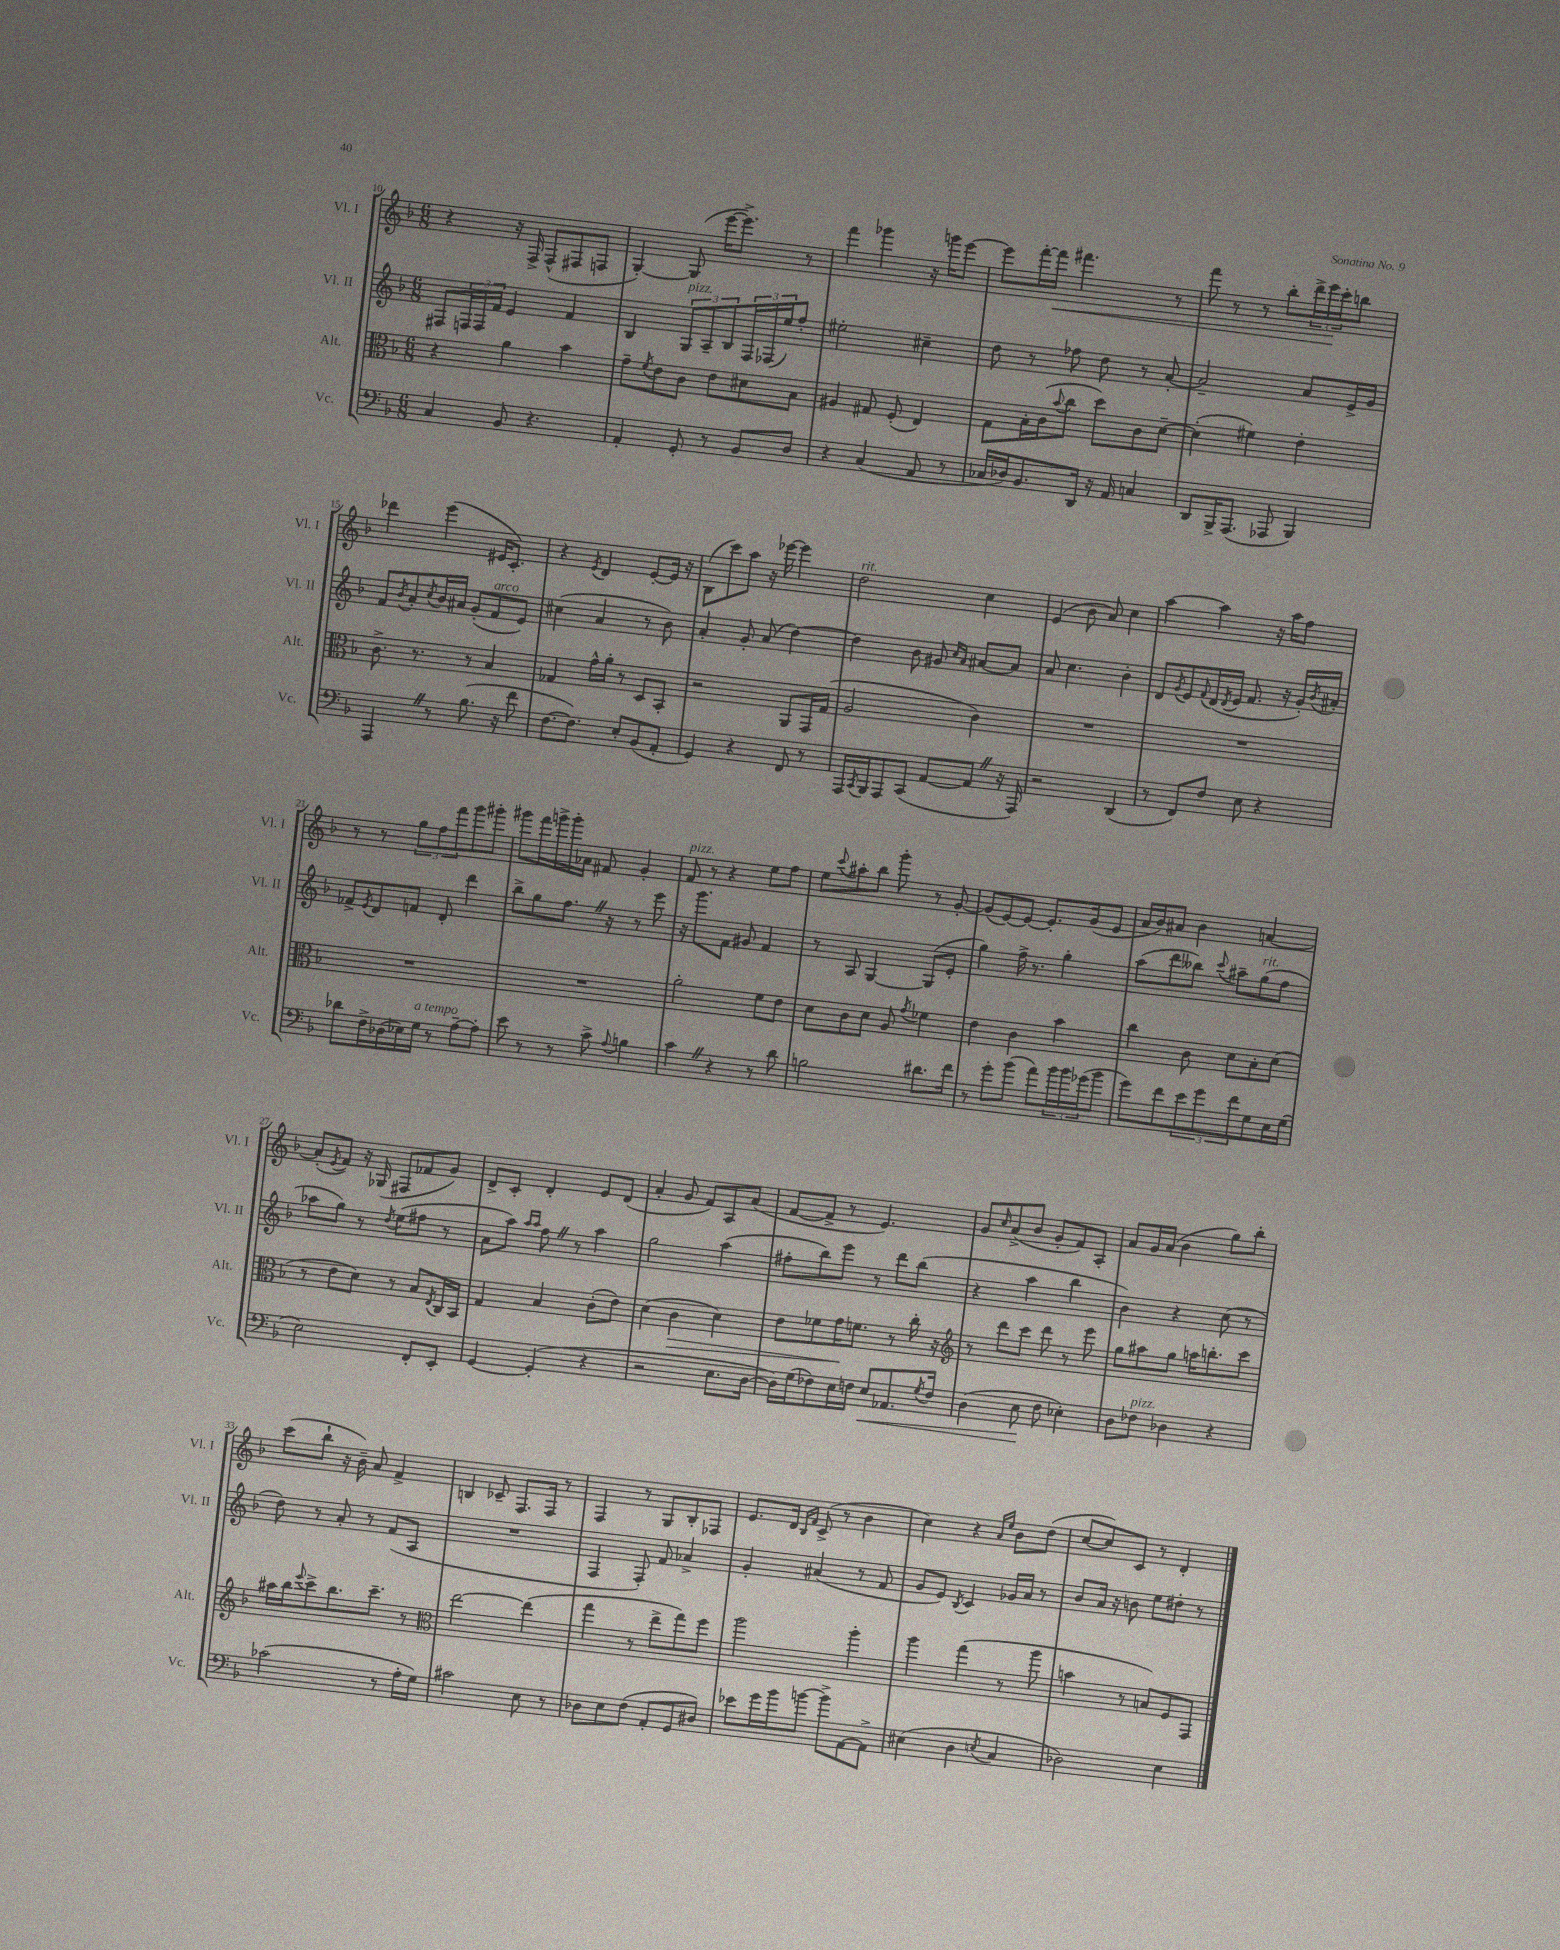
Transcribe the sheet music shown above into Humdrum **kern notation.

**kern	**kern	**kern	**kern
*staff4	*staff3	*staff2	*staff1
*clefF4	*clefC3	*clefG2	*clefG2
*k[b-]	*k[b-]	*k[b-]	*k[b-]
*M6/8	*M6/8	*M6/8	*M6/8
4C	4r	8F#	4r
.	.	24F	.
.	.	24F	.
.	.	24f	.
8BB-	4a	4e	16r
.	.	.	16F^
4.r	.	.	(8F^^
.	4b-	4f	8F#
.	.	.	8F
=	=	=	=
4AA'	8g~	4B-	[4G')
.	8qf	.	.
.	8e	.	.
8GG'	8c	12G	(8G]
.	.	12A~	.
8r	8e	.	[16eee
.	.	12B-	.
.	.	.	8.eee^])
8BB-	8d#	24F	.
.	.	(24F-	.
.	.	24ee)	.
8D	8B-	8ff'	8r
=	=	=	=
4r	4A#	2ee#'	4fff
(4C	8G#	.	4ggg-
.	(8F'	.	.
8AA	4E)	4cc#~	16r
.	.	.	16ggg
8r	.	.	[8eee
=	=	=	=
16C-	8G	8dd	8eee]
16D-)	.	.	.
8.BB-	16B-'	8r	[16fff'
.	(16c	.	16fff]
.	8qqb-	.	.
.	8cc	8ff-	4.fff#
16DD	.	.	.
16r	8dd)	8dd	.
16AA	.	.	.
4C	8c	8r	.
.	[8d~	[8a'	8r
=	=	=	=
8DD	(4d']	2a~]	8fff
16BBB-^	.	.	8r
(8.AAA	.	.	.
.	4f#)	.	8r
8AAA-	.	.	8bb-'
4BBB-)	4e'	8a	24ddd^
.	.	.	24eee
.	.	.	24ccc'
.	.	16e^	8bb
.	.	16g	.
=	=	=	=
4AAA	8.c^	8f	4ddd-
.	.	8qb-	.
.	.	8a'	.
.	8.r	.	.
.	.	8qcc	.
8r	.	16b-	(4eee
.	.	16a#	.
(8.B-	8r	(8g'	.
.	4B-	8f	16e#
16r	.	.	8.c')
8f	.	8e)	.
=	=	=	=
[8.F	4G-	(4cc#	4r
8.F])	.	.	.
.	.	.	8qe
.	16g^^	4a	4d
.	16a'	.	.
8E'	8r	.	.
(8BB-	8D	8r	[8e'
8AA'	8BB-'	8b-)	16e]
.	.	.	16r
=	=	=	=
4GG)	2r	4a'	(8B-
.	.	.	8ccc)
4r	.	8g'	8aa
.	.	(8a	16r
.	.	.	[16eee-
8FF	8AA	[4dd)	4eee-]
8r	16GG	.	.
.	(16G	.	.
=	=	=	=
16AAA	2A	4dd]	2dd
8qCC	.	.	.
16BBB-	.	.	.
8AAA	.	.	.
(8CC	.	8b-	.
[8AA	.	8g#	.
.	.	16qqcc	.
.	.	16qqa	.
8AA]	4c)	[8a#	4cc
16r	.	8a#]	.
16AAA)	.	.	.
=	=	=	=
2r	2.r	8a	(4e
.	.	4.cc	.
.	.	.	8b-
.	.	.	8a)
(4DD	.	4b-'	4cc
=	=	=	=
8r	2.r	8d	[4aa
.	.	8qg	.
8FF)	.	8e	.
.	.	8qqf	.
8F	.	(16d	4aa]
.	.	8qd	.
.	.	16e	.
8E	.	8.f	.
4r	.	.	16r
.	.	16r	16aa
.	.	16g')	8ff
.	.	8qb-	.
.	.	16a#'	.
=	=	=	=
8d-	2.r	8f-^	8r
.	.	8qe	.
16F^	.	8d	8r
(16D-	.	.	.
16E-)	.	8f	12gg
16G	.	.	.
.	.	.	12ff
8r	.	8d'	.
.	.	.	12fff
[8A~	.	4ddd	8ggg
8A']	.	.	8ggg#'
=	=	=	=
8e	2.r	8bb-^	8ggg#
8r	.	8gg	16fff
.	.	.	16ggg^
8r	.	8.ff	16ggg'
.	.	.	16a-
8c^	.	.	8f#
.	.	16r	.
8qqA	.	.	.
4B	.	8r	4g'
.	.	8eee	.
=	=	=	=
4c	2a'	16r	8f
.	.	8.ggg	.
.	.	.	8r
4r	.	8f	4r
.	.	8g#	.
8r	8f	4f	8ee
8d	8e	.	8ff
=	=	=	=
2B	8d	8r	8ee
.	.	.	8qqccc
.	8c	8A	8aa#'
.	8d	[4G	8bb-
.	8A	.	8ggg'
.	8qg	.	.
8.d#	4f-	(8G]	8r
.	.	8e'	[8g'
16f	.	.	.
=	=	=	=
8r	4e	4gg)	(8g]
8g'	.	.	[8e)
(8b-	4c	16ff^	8e_
.	.	8.r	.
8a)	.	.	8.e']
24b-	4b-	4gg'	.
24b-	.	.	.
.	.	.	(16g
(24g-	.	.	.
8b-	.	.	8e
=	=	=	=
8g)	4cc	(8aa	16a
.	.	.	16b-)
8f	.	8ddd	8a#
12e	8c	8bb--)	4b-
12g	.	.	.
.	.	8qqccc	.
.	8d	8aa#~	.
12f	.	.	.
8G	8B-'	(8gg	[4a
16E	(8d	8ff	.
(16G	.	.	.
=	=	=	=
2E)	8r	8aa-	(8a']
.	.	.	8qe
.	8e	8gg)	8f)
.	8d)	8r	16r
.	.	.	(16G-
.	.	8qdd	.
.	8r	(8ee	8F#
8FF'	8B-	8ff#	8f-
.	8qE	.	.
8EE'	16C	8r	8g)
.	16BB-	.	.
=	=	=	=
[4GG	4G	8a	8d^
.	.	8aa)	8c'
.	.	16qqaa	.
.	.	16qqaa	.
(4GG']	4B-	8ff	4d'
.	.	8r	.
4r	(8c'	4aa	8e
.	8e)	.	(8d
=	=	=	=
2r	(4d	2gg	4a'
.	4c	.	8g
.	.	.	8f)
8.E	4d)	(4aa	8A
.	.	.	(8a
[16D	.	.	.
=	=	=	=
16D])	8e	8ff#'	[8f
(16G	.	.	.
8F-)	8f-	8bb-)	8f^]
16E	16g	8eee	8r
16F	8.f	.	.
8E	.	8r	4.e)
8.AA-	8r	8ddd	.
.	16cc'	(8bb-	.
8qG	.	.	.
16F	16r	.	.
=	=	=	=
*	*clefG2	*	*
(4D	8r	4r	8g
.	.	.	16qqcc
.	8ddd	.	(8a^
8E	8ccc	4aa	8b-
8F	8ddd	.	8g'
4E-')	8r	4bb-	8f)
.	8eee	.	8A'
=	=	=	=
8D	8gg	4b-)	8a
8F-	8aa#	.	16g
.	.	.	(16a
4D-	8gg	4r	4b-
.	16aa	.	.
.	8.bb'	.	.
4r	.	(8cc	8gg)
.	8ccc	8r	8bb-'
=	=	=	=
(2c-	16aa#	8dd)	(8ccc
.	16bb-	.	.
.	8qqeee	.	.
.	8ccc^	8r	8bb-`
.	8.bb-	8a'	16r
.	.	.	16b-~)
.	.	8r	8a
.	8.ccc~	.	.
8r	.	(8f	4f^
16A'	8r	8A	.
16G)	.	.	.
=	=	=	=
*	*clefC3	*	*
2c#	[2ee	2.r	4B
.	.	.	8c-~
.	.	.	8.F
8E	(4ee]	.	.
.	.	.	16F
8r	.	.	8r
=	=	=	=
8D-	4gg	4F	4F
8E	.	.	.
(8F	8r	8F')	8r
8AA'	8ee^	8f	8G
8GG	8gg)	4a-^	8B-'
8D#)	8ff	.	8F-
=	=	=	=
8e-	2aa	4g'	8.e
16g	.	.	.
16b-	.	.	16d
.	.	.	16qqB-
.	.	.	16qqf
[8b	.	(4a#	(8c^
8b^]	.	.	8r
[8AA	4aa'	8r	4b-
8AA^]	.	8f	.
=	=	=	=
(4E#	4aa	8g	4cc)
.	.	8e)	.
.	.	8qB-	.
4D	(4gg	4c	4r
.	.	.	16qqa
8qE	.	.	16qqee
4C	8r	16g-	8b-
.	.	16a	.
.	8aa	8r	(8dd
=	=	=	=
2D-)	4b	8b-	[8cc
.	.	16a	8cc])
.	.	16r	.
.	8r	8b	8c
.	8B)	8ee	8r
4E	8F	8dd#'	4d'
.	8GG	8r	.
==	==	==	==
*-	*-	*-	*-
